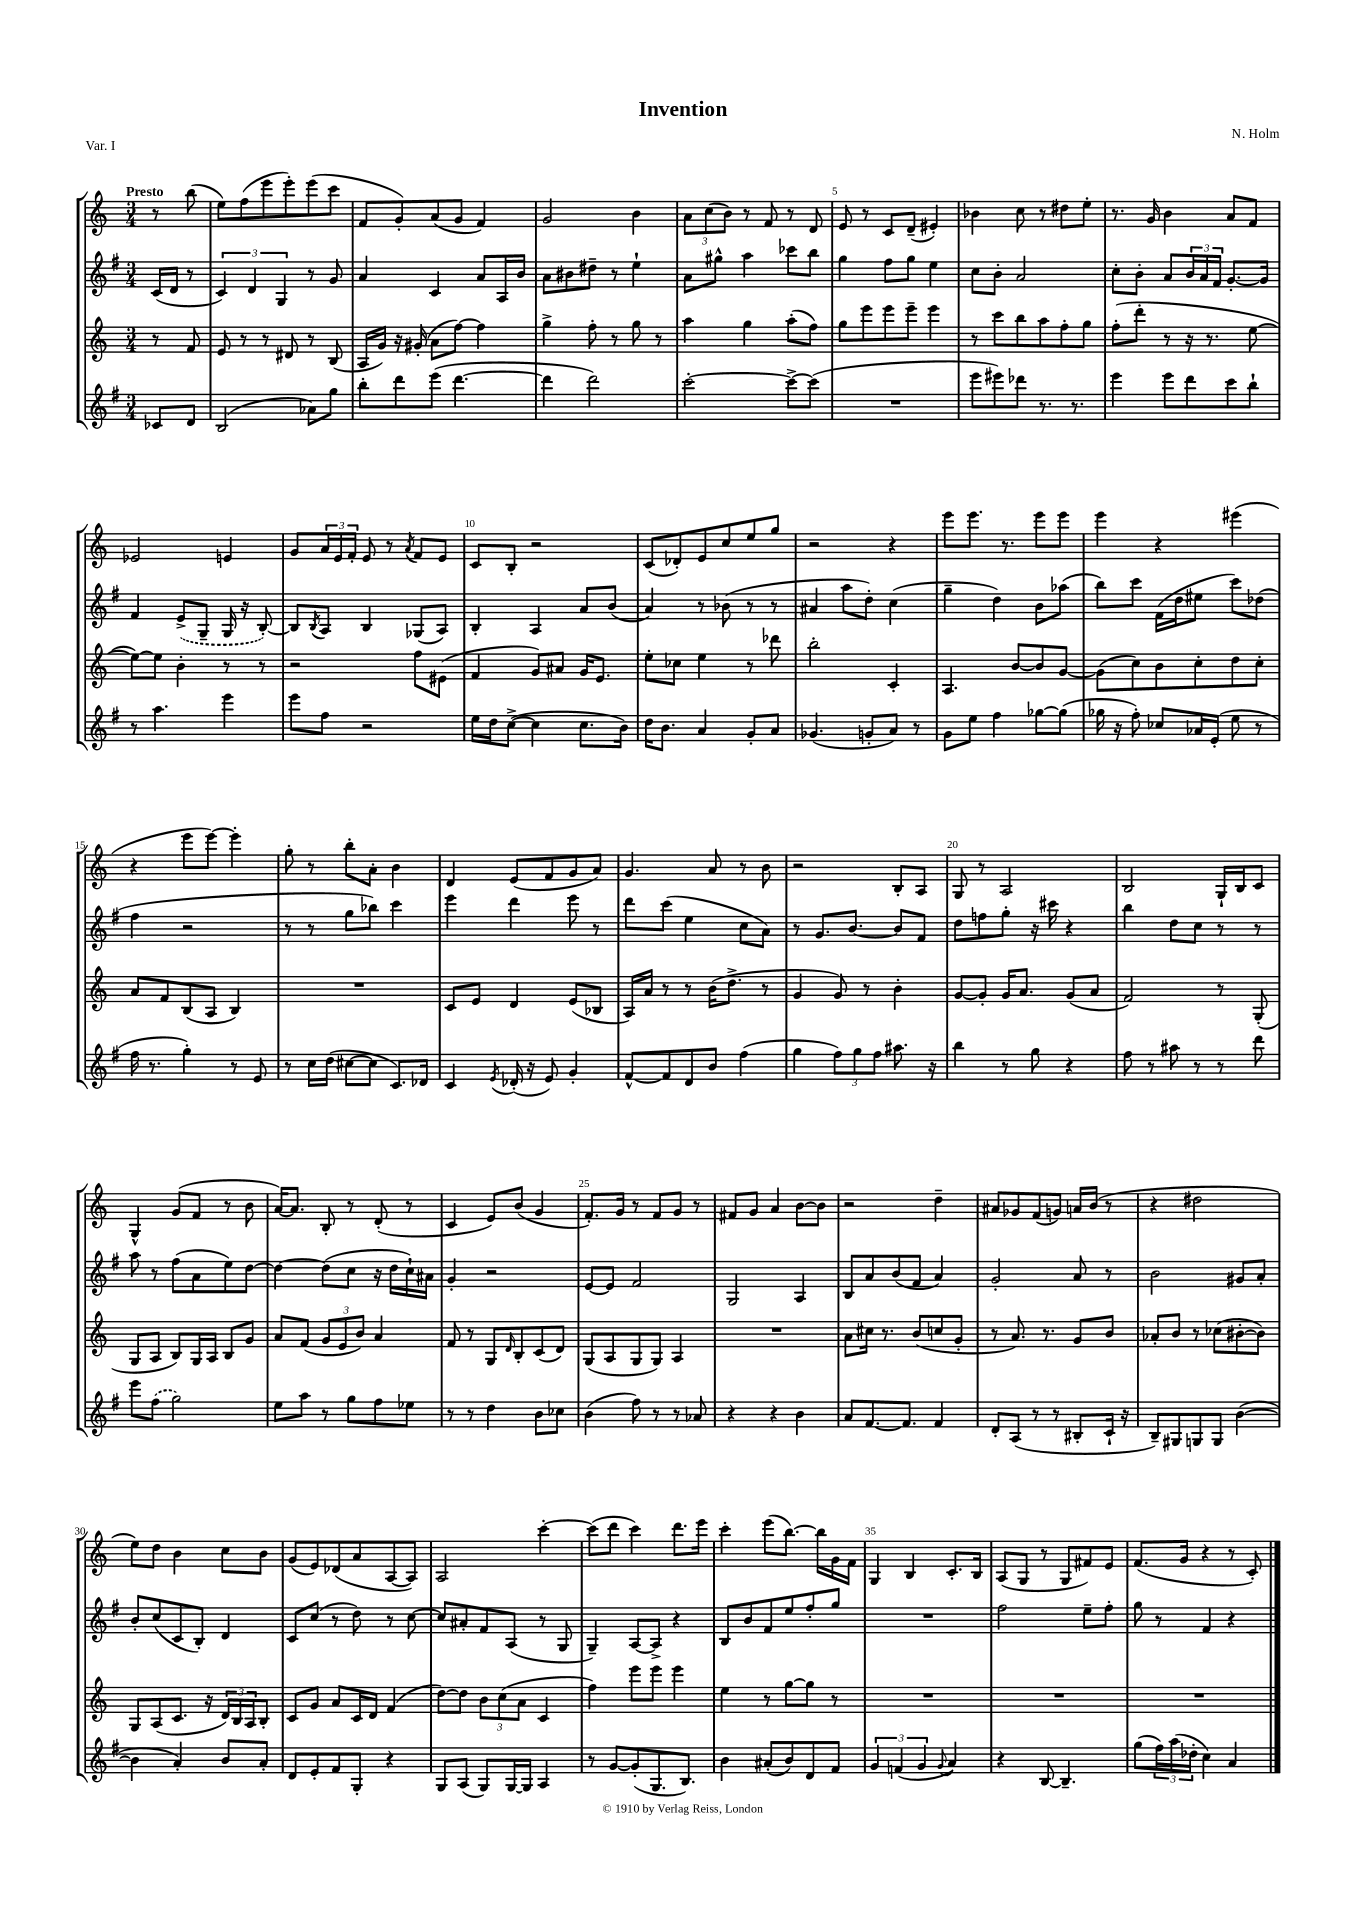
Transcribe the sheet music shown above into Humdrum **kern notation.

**kern	**kern	**kern	**kern
*part4	*part3	*part2	*part1
*staff4	*staff3	*staff2	*staff1
*clefG2	*clefG2	*clefG2	*clefG2
*k[f#]	*k[]	*k[f#]	*k[]
*M3/4	*M3/4	*M3/4	*M3/4
=	=	=	=
!	!	!	!LO:TX:a:B:t=Presto
8c-X/L	8r	(16c/LL	8r
.	.	16d/JJ	.
8d/J	8f/	8r	(8bb\
=1	=1	=1	=1
(2B/	8e/	6c/)	8ee\L)
.	8r	.	(8ff\
.	.	6d/	.
.	8r	.	8eee\
.	.	6G/	.
.	8d#X/	.	8eee'\)
8a-X\L)	8r	8r	(8eee\
8gg\J	(8B/	8g/	8ccc\J
=2	=2	=2	=2
8bb'\L	16A/LL	4a/	8f/L
.	16g/JJ)	.	.
8ddd\	16r	.	8g'/)
.	(16g#X'/	.	.
(8eee\J	8a\L	4c/	(8a/
[4.ddd\	[8ff\J)	.	8g/J
.	4ff\]	8a/L	4f/)
.	.	16A/L	.
.	.	16b/JJ	.
=3	=3	=3	=3
4ddd\]	4gg^\	8a\L	2g/
.	.	8b#X\	.
2ddd\)	8ff'\	8dd#X~\J	.
.	8r	8r	.
.	8gg\	4ee`\	4b\
.	8r	.	.
=4	=4	=4	=4
[2ccc'\	4aa\	8a\L	12a\L
.	.	.	(12cc\
.	.	8gg#X^^\J	.
.	.	.	12b\J)
.	4gg\	4aa\	8r
.	.	.	8f/
8ccc^\L_	(8aa'\L	8ccc-X\L	8r
(8ccc\J]	8ff\J)	8bb\J	8d/
=5	=5	=5	=5
2.r	8gg\L	4gg\	8e/
.	8eee\	.	8r
.	8eee\	8ff#\L	8c/L
.	8eee~\J	8gg\J	(8d~/J
.	4eee\	4ee\	4e#X'/)
=6	=6	=6	=6
8eee\L	8r	8cc\L	4b-X\
8eee#X\)	8ccc\L	8b'\J	.
8ddd-X\J	8bb\	2a/	8cc\
8.r	8aa\	.	8r
.	8ff'\	.	8dd#X\L
8.r	.	.	.
.	8gg\J	.	8ee'\J
=7	=7	=7	=7
4eee\	(8ff'\L	8cc'\L	8.r
.	8ddd'\J	8b'\J	.
.	.	.	16g/
8eee\L	8r	8a/L	4b\
8ddd\	16r	24b/L	.
.	.	24a/	.
.	8.r	.	.
.	.	24f#/JJ	.
8ccc\	.	[8.g'/L	8a/L
8bb`\J	[8ee\	.	8f/J
.	.	16g/Jk]	.
!!LO:LB:g=z
=8	=8	=8	=8
8r	8ee\L_)	4f#/	2e-X/
4.aa\	8ee\J]	.	.
.	4b'\	(8e^/L	.
.	.	8G~/J	.
4eee\	8r	16G/	4en/
.	.	16r	.
.	8r	[8B'/)	.
=9	=9	=9	=9
8eee\L	2r	8B/L]	8g/L
.	.	8qB/	.
8ff#\J	.	8A/J	24a/L
.	.	.	24e/
.	.	.	24f'/JJ
2r	.	4B/	8e/
.	.	.	8r
.	.	.	8qa/
.	8ff\L	(8G-X/L	8f/L
.	(8e#X\J	8A/J)	8e/J
=10	=10	=10	=10
16ee\LL	4f/	4B'/	8c/L
16dd\J	.	.	.
([8cc^\J	.	.	8B'/J
4cc\]	8g/L)	4A/	2r
.	8a#X/J	.	.
8.cc\L	16g/KL	8a/L	.
.	8.e/J	.	.
.	.	(8b/J	.
16b\Jk)	.	.	.
=11	=11	=11	=11
16dd\KL	8ee'\L	4a/)	(8c/L
8.b\J	.	.	.
.	8cc-X\J	.	8d-X'/)
4a/	4ee\	8r	8e/
.	.	(8b-X\	8cc/
8g'/L	8r	8r	8ee/
8a/J	8ddd-X\	8r	8gg/J
=12	=12	=12	=12
(4.g-X/	2bb'\	4a#X/	2r
.	.	8aa\L	.
8gn'/L	.	8dd'\J)	.
8a/J)	4c'/	(4cc\	4r
8r	.	.	.
=13	=13	=13	=13
8g\L	4.A/	4gg~\	8eee\L
8ee\J	.	.	8.eee\J
4ff#\	.	4dd\)	.
.	.	.	8.r
.	[8b/L	.	.
[8gg-X\L	8b/]	8b\L	8eee\L
(8gg-\J]	[8g/J	(8aa-X\J	8eee\J
=14	=14	=14	=14
16gg-X\	(8g\L]	8bb\L)	4eee\
16r	.	.	.
8ff#'\)	8cc\)	8ccc\J	.
8cc-X/L	8b\	(16f#\LL	4r
.	.	16dd\J	.
16a-X/L	8cc'\	8ee#X\J	.
(16e'/JJ	.	.	.
8ee\	8dd\	8ccc\L)	(4eee#X\
8r	8cc'\J	(8dd-X\J	.
!!LO:LB:g=z
=15	=15	=15	=15
16ff#\	8a/L	4ff#\	4r
8.r	.	.	.
.	8f/	.	.
4gg'\)	(8B/	2r	8eee\L
.	8A/J	.	[8eee\J)
8r	4B/)	.	4eee'\]
8e/	.	.	.
=16	=16	=16	=16
8r	2.r	8r	8gg'\
16cc\LL	.	8r	8r
(16dd\JJ	.	.	.
[8cc#X\L	.	8gg\L	8bb'\L
8cc#\J]	.	8bb-X\J)	8a'\J
8.c/L)	.	4ccc\	4b\
16d-X/Jk	.	.	.
=17	=17	=17	=17
4c/	8c/L	4eee\	4d/
.	8e/J	.	.
8qe/	.	.	.
(16d-X'/	4d/	4ddd\	(8e/L
16r	.	.	.
8e/)	.	.	8f/
4g'/	(8e/L	8eee\	8g/
.	8B-X/J	8r	8a/J)
=18	=18	=18	=18
[8f#^^/L	16A/LL)	8ddd\L	4.g/
.	16a/JJ	.	.
8f#/]	8r	(8ccc\J	.
8d/	8r	4ee\	.
8b/J	(16b\KL	.	8a/
.	8.dd^\J	.	.
(4ff#\	.	8cc\L	8r
.	8r	8a\J)	8b\
=19	=19	=19	=19
4gg\	4g/	8r	2r
.	.	8.g/L	.
12ff#\L)	8g/)	.	.
.	.	[8.b/J	.
12gg\	.	.	.
.	8r	.	.
12ff#\J	.	.	.
8.aa#X\	4b'\	8b/L]	8B'/L
.	.	8f#/J	8A/J
16r	.	.	.
=20	=20	=20	=20
4bb\	[8g/L	8dd\L	8G/
.	8g'/J]	8ffn\	8r
8r	16g/KL	8gg'\J	2A/
.	8.a/J	.	.
8gg\	.	16r	.
.	.	16ccc#X\	.
4r	(8g/L	4r	.
.	8a/J	.	.
=21	=21	=21	=21
8ff#\	2f/)	4bb\	2B/
8r	.	.	.
8aa#X\	.	8dd\L	.
8r	.	8cc\J	.
8r	8r	8r	16G`/LL
.	.	.	16B/J
8ddd\	(8G'/	8r	8c/J
!!LO:LB:g=z
=22	=22	=22	=22
8eee\L	8G/L	8aa\	4G^^/
(8ff#\J	8A/J	8r	.
2gg\)	8B/L)	(8ff#\L	(8g/L
.	16G/L	8a\	8f/J
.	16A/JJ	.	.
.	8B/L	8ee\)	8r
.	8g/J	[8dd\J	8b\
=23	=23	=23	=23
8ee\L	8a/L	4dd\_	[16a/KL)
.	.	.	8.a/J]
8aa\J	(8f/J	.	.
8r	12g/L	(8dd\L]	8B'/
.	12e/	.	.
8gg\L	.	8cc\J	8r
.	12b/J)	.	.
8ff#\	4a/	16r	(8d'/
.	.	16dd\LL	.
8ee-X\J	.	16cc`\)	8r
.	.	16a#X\JJ	.
=24	=24	=24	=24
8r	8f/	4g'/	4c/
8r	8r	.	.
4dd\	8G/L	2r	8e/L)
.	16qqd/	.	.
.	8B'/	.	(8b/J
8b\L	(8c/	.	4g/
8cc-X\J	8d/J)	.	.
=25	=25	=25	=25
(4b\	(8G/L	[8e/L	8.f'/L)
.	8A/	8e/J]	.
.	.	.	16g/Jk
8ff#\)	8G/	2f#/	8r
8r	8G/J)	.	8f/L
8r	4A/	.	8g/J
8a-X/	.	.	8r
=26	=26	=26	=26
4r	2.r	2G/	8f#X/L
.	.	.	8g/J
4r	.	.	4a/
4b\	.	4A/	[8b\L
.	.	.	8b\J]
=27	=27	=27	=27
8a/L	8a\L	8B/L	2r
[8.f#/	16cc#X\Jk	8a/	.
.	8.r	.	.
.	.	(8b/	.
8.f#/J]	.	.	.
.	(8b/L	8f#/J	.
4f#/	8ccn/	4a/)	4dd~\
.	8g'/J	.	.
=28	=28	=28	=28
8d'/L	8r	2g'/	8a#X/L
(8A/J	8.a/)	.	8g-X/
8r	.	.	(8f/
.	8.r	.	.
8r	.	.	8gn/J)
8B#X'/L	8g/L	8a/	16an/LL
.	.	.	(16b/JJ
16c`/Jk	8b/J	8r	8r
16r	.	.	.
=29	=29	=29	=29
8B~/L)	8a-X'/L	2b\	4r
8G#X/	8b/J	.	.
8Gn/	8r	.	2dd#X\
8G/J	(8cc-X\L	.	.
([4b\	[8b#X'\	8g#X/L	.
.	8b#\J])	8a'/J	.
!!LO:LB:g=z
=30	=30	=30	=30
4b\]	8G/L	8b'/L	8ee\L)
.	(8A/	(8cc/	8dd\J
4a'/)	8.c/J	8c/	4b\
.	.	8B'/J)	.
.	16r	.	.
8b/L	24d/LL)	4d/	8cc\L
.	24B/	.	.
.	24A/J	.	.
8a'/J	8B'/J	.	8b\J
=31	=31	=31	=31
8d/L	8c/L	8c/L	(8g/L
8e'/	8g/J	(8cc/J	8e/)
8f#/	8a/L	8r	(8d-X/
8G'/J	16c/L	8dd\)	8a/
.	16d/JJ	.	.
4r	(4f/	8r	[8A/
.	.	[8cc\	8A/J])
=32	=32	=32	=32
8G/L	[8dd\L)	8cc/L]	2A/
(8A/J	8dd\J]	8a#X'/	.
8G/L)	12b\L	8f#/	.
.	(12cc\	.	.
[16G/L	.	(8A/J	.
.	12a\J	.	.
16G/JJ]	.	.	.
4A/	4c/	8r	[4ccc'\
.	.	8G/	.
=33	=33	=33	=33
8r	4ff\)	4G~/)	(8ccc\L]
[8g/L	.	.	8ddd\J
(8g'/]	8eee\L	[8A/L	4ccc\)
8.G/	8eee\J	8A^/J]	.
.	4eee\	4r	8.ddd\L
8.B/J)	.	.	.
.	.	.	16eee\Jk
=34	=34	=34	=34
4b\	4ee\	8B/L	4ccc'\
.	.	8b/	.
(8a#X'/L	8r	8f#/	(8eee\L
8b/)	[8gg\L	8ee/	[8.bb\J)
8d/	8gg\J]	8ff#'/	.
.	.	.	16bb\LL]
8f#/J	8r	8gg/J	16g\
.	.	.	16f\JJ
=35	=35	=35	=35
6g/	2.r	2.r	4G/
(6fn/	.	.	.
.	.	.	4B/
6g/	.	.	.
8qqg/	.	.	.
4a/)	.	.	8.c'/L
.	.	.	16B/Jk
=36	=36	=36	=36
4r	2.r	2ff#\	(8A/L
.	.	.	8G/J
[8B/	.	.	8r
4.B~/]	.	.	8G/L
.	.	8ee~\L	8f#X/)
.	.	8ff#'\J	8e/J
=37	=37	=37	=37
(8gg\L	2.r	8gg\	(8.f/L
24ff#\L)	.	8r	.
(24aa\	.	.	.
.	.	.	16g/Jk
24dd-X'\JJ	.	.	.
4cc\)	.	4f#/	4r
4a/	.	4r	8r
.	.	.	8c'/)
==	==	==	==
*-	*-	*-	*-
